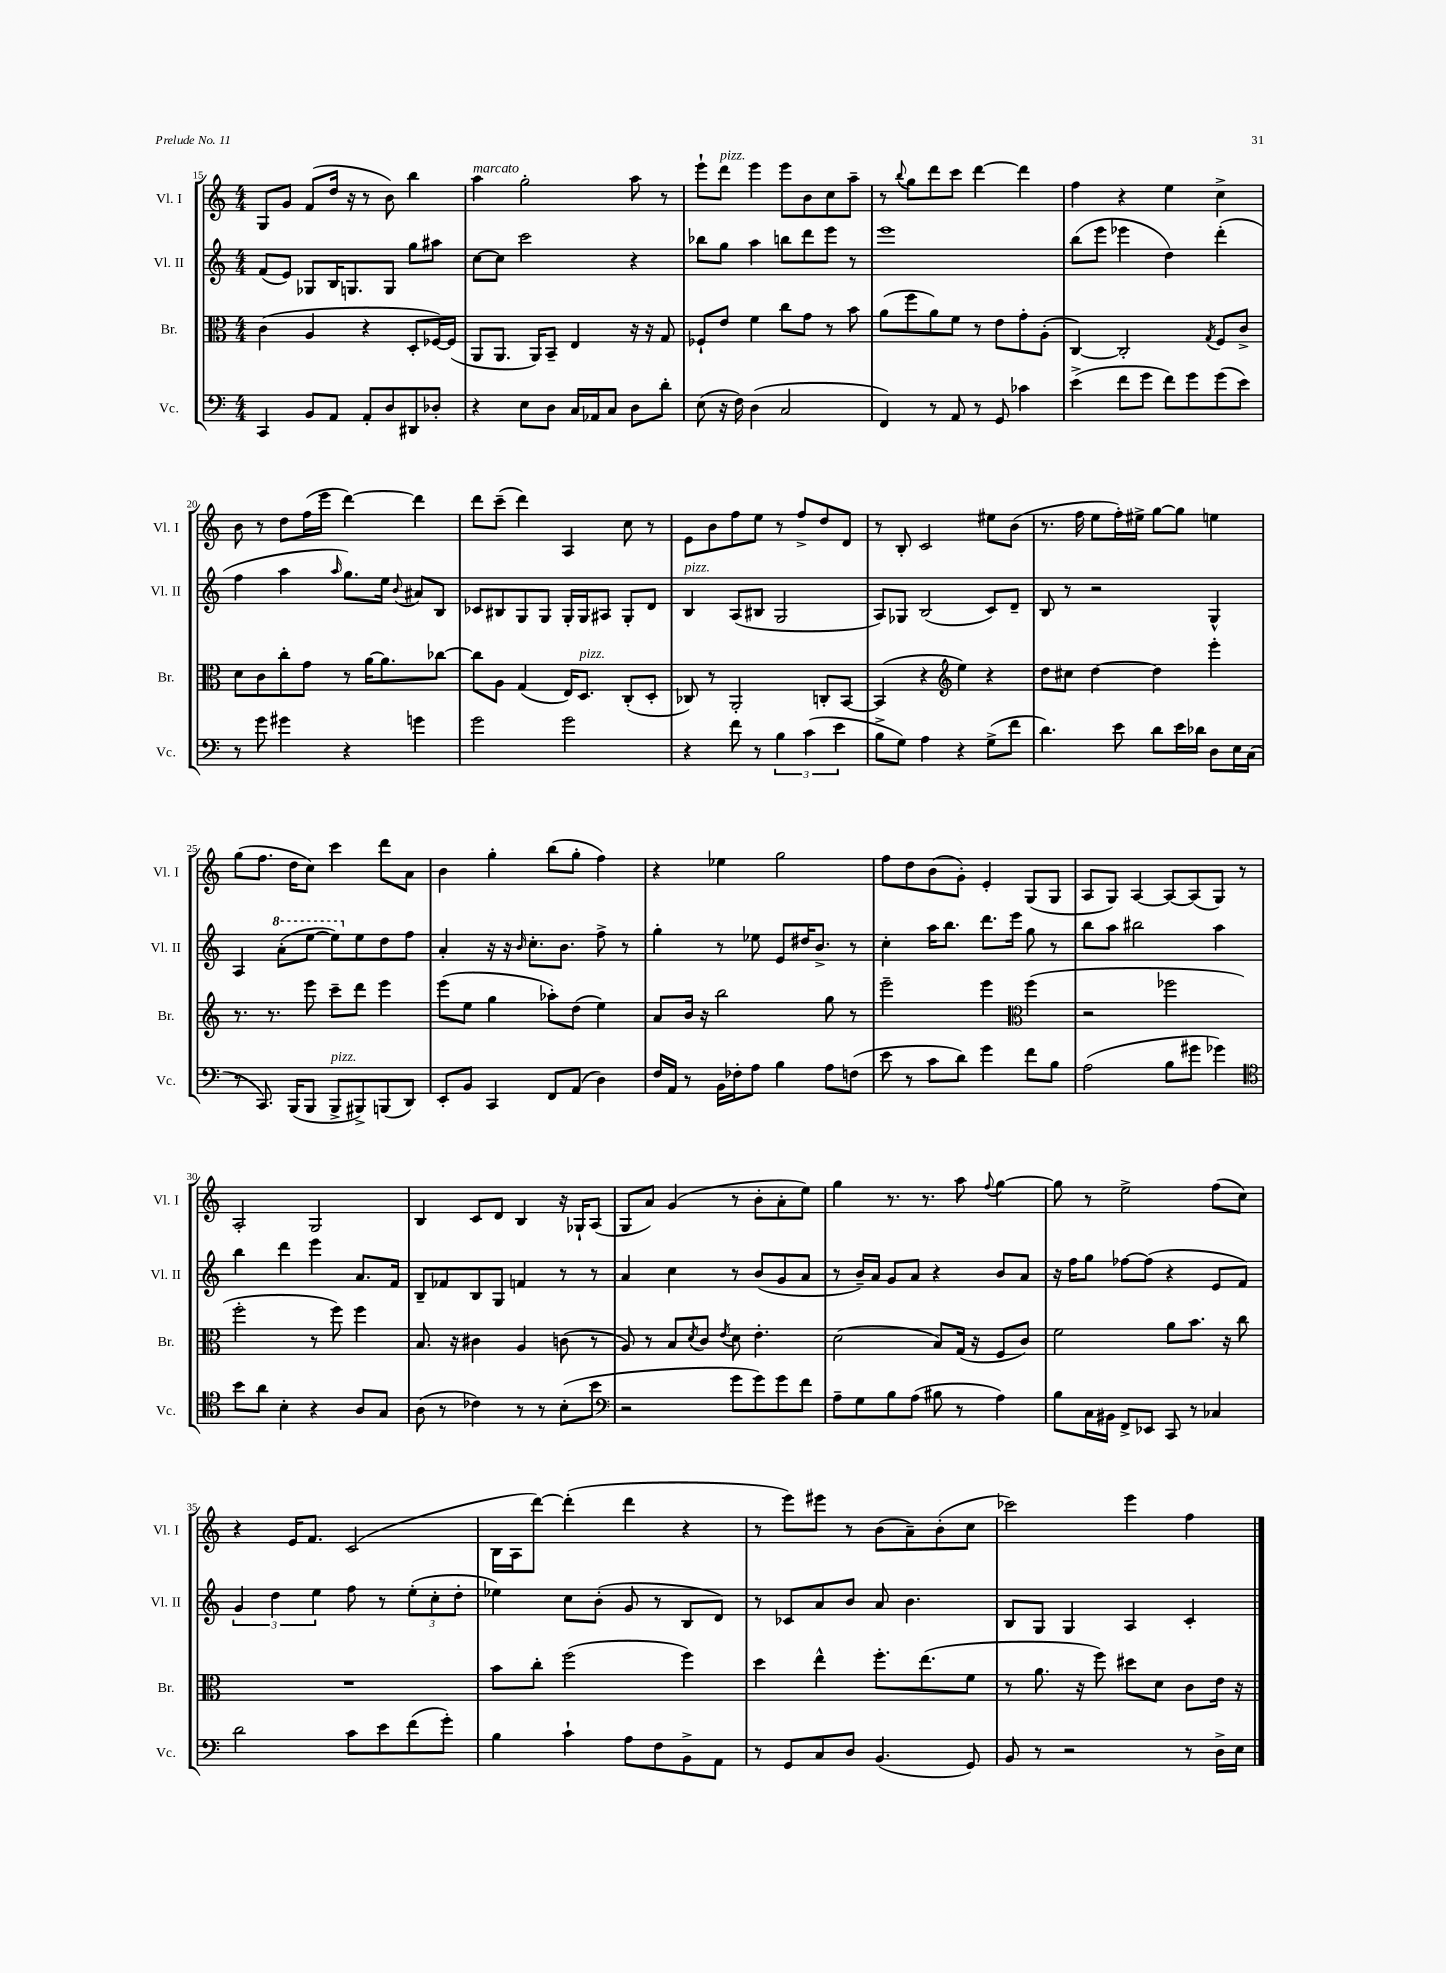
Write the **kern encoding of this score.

**kern	**kern	**kern	**kern
*part4	*part3	*part2	*part1
*staff4	*staff3	*staff2	*staff1
*I"Vc.	*I"Br.	*I"Vl. II	*I"Vl. I
*I'Vc.	*I'Br.	*I'Vl. II	*I'Vl. I
*clefF4	*clefC3	*clefG2	*clefG2
*k[]	*k[]	*k[]	*k[]
*M4/4	*M4/4	*M4/4	*M4/4
=15	=15	=15	=15
4CC/	(4c\	(8f/L	8G/L
.	.	8e/J)	8g/J
8BB/L	4A/	8G-X/L	(8f/L
8AA/J	.	16B/K	16dd/Jk
.	.	8.Gn/	16r
8AA'/L	4r	.	8r
8D/	.	8G/J	8b\)
8DD#X/	8D'/L	8gg\L	4bb\
8D-X'/J	[16F-X/L)	8aa#X\J	.
.	(16F-/JJ]	.	.
=16	=16	=16	=16
!	!	!	!LO:TX:a:i:t=marcato
4r	8AA/L	[8cc\L	4aa\
.	8.AA/J	8cc\J]	.
8E\L	.	2ccc\	2gg'\
.	16AA/KL)	.	.
8D\J	8BB~/J	.	.
16C/LL	4E/	.	.
16AA-X/J	.	.	.
8C/J	.	.	.
8D\L	16r	4r	8aa\
.	16r	.	.
8d'\J	8G/	.	8r
=17	=17	=17	=17
(8E\	8F-X`/L	8bb-X\L	8eee`\L
!	!	!	!LO:TX:a:i:t=pizz.
16r	8e/J	8gg\J	8ddd\J
16F\)	.	.	.
(4D\	4f\	4aa\	4eee\
2C/	8cc\L	8bbn\L	8eee\L
.	8g\J	8ddd\	8b\
.	8r	8eee\J	8cc\
.	8b\	8r	8aa~\J
=18	=18	=18	=18
4FF/)	(8a\L	1eee	8r
.	.	.	8qqbb/
.	8ff\	.	8gg\L
8r	8a\)	.	8ddd\
8AA/	8f\J	.	8ccc\J
8r	8r	.	[4ddd\
8GG/	8e\L	.	.
4c-X\	8g'\	.	4ddd\]
.	(8A'\J	.	.
=19	=19	=19	=19
(4e^\	[4C/)	(8bb\L	4ff\
.	.	8eee\J	.
8f\L	2C'/]	4eee-X\	4r
8g\J	.	.	.
8f\L)	.	4dd\)	4ee\
8g\	.	.	.
.	8qG/	.	.
(8g\	8F/L	(4ddd'\	4cc^\
8e\J)	8c^/J	.	.
!!LO:LB:g=z
=20	=20	=20	=20
8r	8d\L	4ff\	8b\
8g\	8c\	.	8r
4g#X\	8cc'\	4aa\	8dd\L
.	8g\J	.	(16ff\L
.	.	.	16eee\JJ
.	.	16qqaa/	.
4r	8r	8.gg\L)	[4ddd\)
.	[16a\KL	.	.
.	8.a\]	16ee\Jk	.
.	.	8qqb/	.
4gn\	.	8a#X/L	4ddd\]
.	[8cc-X\J	8B/J	.
=21	=21	=21	=21
2g\	8cc-\L]	8c-X/L	8ddd\L
.	8A\J	8B#X/	(8ccc~\J
.	(4G/	8G/	4ddd\)
.	.	8G/J	.
2g\	16E/KL)	16G'/LL	4A/
!	!LO:TX:a:i:t=pizz.	!	!
.	8.D/J	16G/J	.
.	.	8A#X/J	.
.	(8C'/L	8G'/L	8cc\
.	8D'/J	8d/J	8r
=22	=22	=22	=22
!	!	!LO:TX:a:i:t=pizz.	!
4r	8C-X/)	4B/	8e\L
.	8r	.	8b\
8f\	2AA'/	(8A/L	8ff\
8r	.	8B#X/J	8ee\J
6B\	.	2G/	8r
.	.	.	8ff^/L
(6c\	.	.	.
.	8Cn'/L	.	8dd/
6e\	.	.	.
.	[8BB/J	.	8d/J
=23	=23	=23	=23
8B^\L	(4BB/]	8A/L)	8r
8G\J)	.	8G-X/J	8B'/
4A\	4r	(2B/	2c/
*	*clefG2	*	*
4r	4ee\)	.	.
(8G^\L	4r	8c/L)	8ee#X\L
8f\J	.	8d~/J	(8b\J
=24	=24	=24	=24
4.d\)	8dd\L	8B/	8.r
.	8cc#X\J	8r	.
.	.	.	16ff\
.	[4dd\	2r	8ee\L
8e\	.	.	16ff'\L)
.	.	.	16ee#X^\JJ
8d\L	4dd\]	.	[8gg\L
16e\L	.	.	8gg\J]
16d-X\JJ	.	.	.
8D\L	4eee'\	4G^^/	4een\
16E\L	.	.	.
(16C\JJ	.	.	.
!!LO:LB:g=z
=25	=25	=25	=25
8r	8.r	4A/	(8gg\L
8.CC/)	.	.	8.ff\J
.	8.r	.	.
*	*	*8va	*
.	.	(8aa'\L	.
(16BBB/KL	.	.	16dd\KL
8BBB/J	8eee\	[8eee\J	8cc\J)
!LO:TX:a:i:t=pizz.	!	!	!
8BBB^/L	8ccc~\L	8eee\L])	4ccc\
*	*	*X8va	*
8BBB#X^/)	8ddd\J	8ee\	.
(8BBBn/	4eee\	8dd\	8ddd\L
8DD/J)	.	8ff\J	8a\J
=26	=26	=26	=26
8EE'/L	(8eee\L	4a'/	4b\
8BB/J	8ee\J	.	.
4CC/	4gg\	16r	4gg'\
.	.	16r	.
.	.	16qqb/	.
.	.	8.cc'\L	.
8FF/L	8aa-X'\L)	.	(8bb\L
.	.	8.b\J	.
(8AA/J	(8dd\J	.	8gg'\J
4D\)	4ee\)	8ff^\	4ff\)
.	.	8r	.
=27	=27	=27	=27
16F/LL	8a/L	4gg'\	4r
16AA/JJ	.	.	.
8r	16b/Jk	.	.
.	16r	.	.
16BB\LL	2bb\	8r	4ee-X\
16F-X'\J	.	.	.
8A\J	.	8ee-X\	.
4B\	.	8e/L	2gg\
.	.	16dd#X/K	.
.	.	8.b^/J	.
8A\L	8gg\	.	.
(8Fn\J	8r	8r	.
=28	=28	=28	=28
8e\	2eee~\	4cc'\	8ff\L
8r	.	.	8dd\
8c\L	.	16aa\KL	(8b\
.	.	8.bb\J	.
8d\J)	.	.	8g'\J)
4g\	4eee\	8.ddd\L	4e'/
.	.	16eee\Jk	.
*	*clefC3	*	*
8f\L	(4ff\	8gg\	(8G/L
8B\J	.	8r	8G/J
=29	=29	=29	=29
(2A\	2r	8bb\L	8A/L
.	.	8aa\J	8G/J)
.	.	2bb#X\	[4A/
8B\L	2ff-X\	.	8A/L_
8g#X\J	.	.	(8A/]
4g-X\)	.	4aa\	8G/J)
.	.	.	8r
!!LO:LB:g=z
=30	=30	=30	=30
*clefC4	*	*	*
8b\L	2ff'\	4bb\	2A'/
8a\J	.	.	.
4B'\	.	4ddd\	.
4r	8r	4eee\	2G/
.	8ff\)	.	.
8A/L	4ff\	8.a/L	.
8G/J	.	.	.
.	.	16f/Jk	.
=31	=31	=31	=31
(8A\	8.B/	8B~/L	4B/
8r	.	8f-X/	.
.	16r	.	.
4c-X\)	4c#X\	8B/	8c/L
.	.	8G/J	8d/J
8r	4A/	4fn/	4B/
8r	.	.	.
(8B'\L	(8cn\	8r	16r
.	.	.	16G-X`/KL
8b\J	8r	8r	(8A/J
=32	=32	=32	=32
*clefF4	*	*	*
2r	8A/)	4a/	8G/L
.	8r	.	8a/J)
.	8B/L	4cc\	(4g/
.	8qd/	.	.
.	8c/J	.	.
.	8qe/	.	.
8g\L	8d\	8r	8r
8g\)	4.e'\	(8b/L	8b'\L
8g\	.	8g/	8a'\
8f\J	.	8a/J	8ee\J)
=33	=33	=33	=33
8A~\L	(2d\	8r	4gg\
8G\	.	16b~/LL)	.
.	.	16a/JJ	.
8B\	.	8g/L	8.r
(8A\J	.	8a/J	.
.	.	.	8.r
8B#X\	8B/L)	4r	.
8r	(16G/Jk	.	8aa\
.	16r	.	.
.	.	.	8qqff/
4A\)	8F/L	8b/L	[4gg\
.	8c/J)	8a/J	.
=34	=34	=34	=34
8B\L	2f\	16r	8gg\]
.	.	16ff\KL	.
16C\L	.	8gg\J	8r
16BB#X\JJ	.	.	.
8FF^/L	.	[8ff-X\L	2ee^\
8EE-X/J	.	(8ff-\J]	.
8CC/	8a\L	4r	.
8r	8.b\J	.	.
4C-X/	.	8e/L	(8ff\L
.	16r	.	.
.	8cc\	8f/J)	8cc\J)
!!LO:LB:g=z
=35	=35	=35	=35
2d\	1r	6g/	4r
.	.	6dd\	.
.	.	.	16e/KL
.	.	.	8.f/J
.	.	6ee\	.
8c\L	.	8ff\	(2c/
8e\	.	8r	.
(8f\	.	(12ee'\L	.
.	.	12cc'\	.
8g'\J)	.	.	.
.	.	12dd'\J	.
=36	=36	=36	=36
4B\	8b\L	4ee-X\)	16B\LL
.	.	.	16A\J
.	8cc'\J	.	[8ddd\J)
4c`\	(2ff\	8cc\L	(4ddd'\]
.	.	(8b'\J	.
8A\L	.	8g/	4ddd\
8F\	.	8r	.
8BB^\	4ff\)	8B/L	4r
8AA\J	.	8d/J)	.
=37	=37	=37	=37
8r	4dd\	8r	8r
8GG/L	.	8c-X/L	8eee\L)
8C/	4ee^^\	8a/	8eee#X\J
8D/J	.	8b/J	8r
(4.BB/	8.ff'\L	8a/	(8b\L
.	.	4.b\	8a~\)
.	(8.ee\	.	.
.	.	.	(8b'\
8GG/)	8f\J	.	8cc\J
=38	=38	=38	=38
8BB/	8r	8B/L	2ccc-X\)
8r	8.a\	8G/J	.
2r	.	4G/	.
.	16r	.	.
.	8ff\)	.	.
.	8dd#X\L	4A/	4eee\
.	8d\J	.	.
8r	8c\L	4c'/	4ff\
16D^\LL	16e\Jk	.	.
16E\JJ	16r	.	.
==	==	==	==
*-	*-	*-	*-
